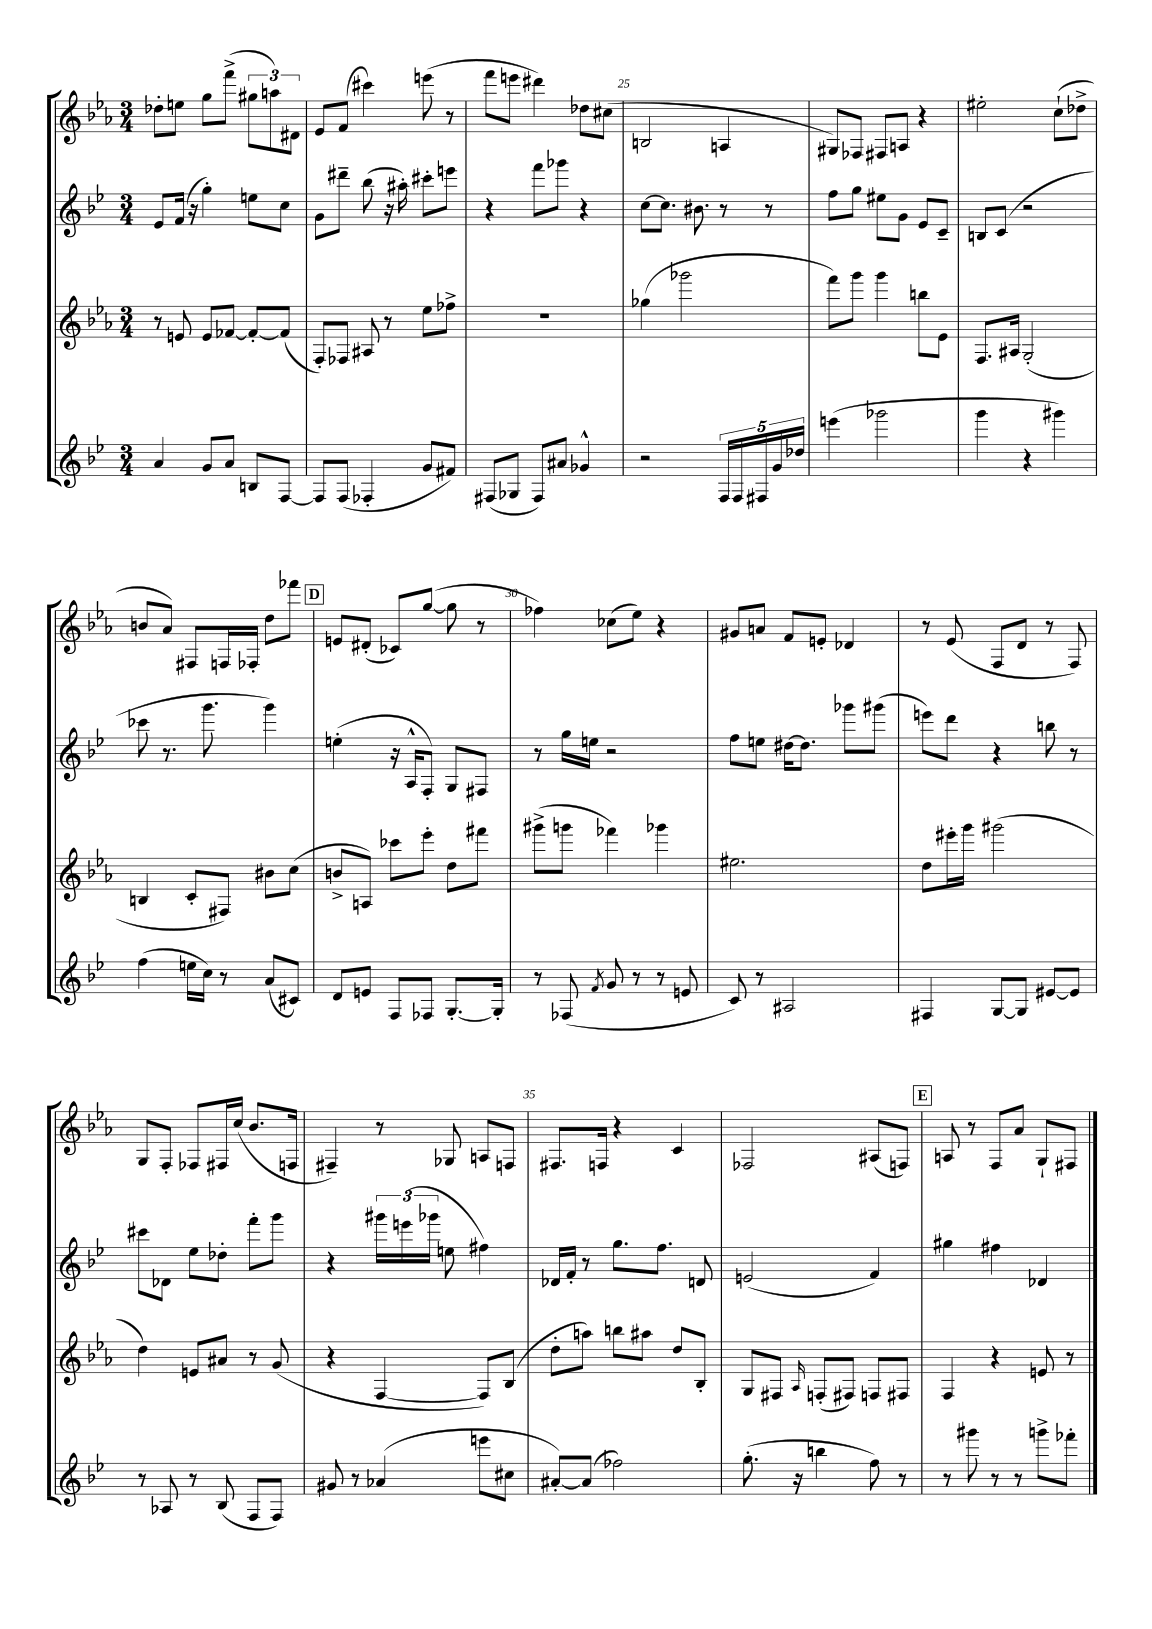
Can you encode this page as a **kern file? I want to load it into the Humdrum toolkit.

**kern	**kern	**kern	**kern
*staff4	*staff3	*staff2	*staff1
*clefG2	*clefG2	*clefG2	*clefG2
*k[b-e-]	*k[b-e-a-]	*k[b-e-]	*k[b-e-a-]
*M3/4	*M3/4	*M3/4	*M3/4
4a/	8r	8e-/L	8dd-'\L
.	8e/	(16f/Jk	8ee\J
.	.	16r	.
8g/L	8e/L	4gg'\)	8gg\L
8a/J	[8f-/J	.	(8fff^\J
8B/L	8f-'/_L	8ee\L	12gg#\L
.	.	.	12aa\)
[8F/J	(8f-/]J	8cc\J	.
.	.	.	12d#\J
=	=	=	=
8F/]L	8F'/L)	8g\L	8e-/L
(8F/J	8F-/J	8ddd#~\J	(8f/J
4F-'/	8A#/	(8bb-\	4ccc#\)
.	8r	16r	.
.	.	16aa#'\)	.
8g/L	8ee-\L	8ccc#'\L	(8eee\
8f#/J)	8ff-^\J	8eee\J	8r
=	=	=	=
(8F#/L	2.r	4r	8fff\L
8G-/J	.	.	8eee\J
8F#/L)	.	8fff\L	4ddd#\)
8a#/J	.	8ggg-\J	.
4g-^^/	.	4r	8dd-\L
.	.	.	(8cc#\J
=	=	=	=
2r	(4gg-\	[8cc\L	2B/
.	.	8.cc\]J	.
.	2ggg-\	.	.
.	.	8.b#\	.
20F/LL	.	8r	4A/
20F/	.	.	.
20F#/	.	.	.
.	.	8r	.
20g/	.	.	.
20dd-/JJ	.	.	.
=	=	=	=
(4eee\	8fff\L)	8ff\L	8G#/L)
.	8ggg\J	8gg\J	8F-/J
2ggg-\	4ggg\	8ee#\L	8F#/L
.	.	8g\J	8A/J
.	8bb\L	8e-/L	4r
.	8e-\J	8c~/J	.
=	=	=	=
4ggg\	8.F/L	8B/L	2ee#'\
.	.	(8c/J	.
.	16A#/Jk	.	.
4r	(2G'/	2r	.
4ggg#\)	.	.	(8cc`\L
.	.	.	8dd-^\J
=	=	=	=
(4ff\	4B/	8ccc-\	8b/L
.	.	8.r	8a-/J)
16ee\LL	8c'/L	.	8F#/L
16cc\JJ)	.	8.ggg\	.
8r	8F#/J)	.	16F/L
.	.	.	16F-'/JJ
(8a/L	8b#\L	4ggg\)	8dd\L
8c#/J)	(8cc\J	.	8fff-\J
=	=	=	=
8d/L	8b^/L	(4ee'\	8e/L
8e/J	8A/J)	.	(8d#'/J
8F/L	8ccc-\L	16r	8c-/L)
.	.	16A^^/LK	.
8F-/J	8eee-'\J	8F'/J)	([8gg/J
[8.G'/L	8dd\L	8G/L	8gg\]
.	8fff#\J	8F#/J	8r
16G'/]Jk	.	.	.
=	=	=	=
8r	(8ggg#^\L	8r	4ff-\)
(8F-/	8ggg\J	16gg\LL	.
.	.	16ee\JJ	.
8qf/	.	.	.
8g/	4fff-\)	2r	(8cc-\L
8r	.	.	8ee-\J)
8r	4ggg-\	.	4r
8e/	.	.	.
=	=	=	=
8c/)	2.ee#\	8ff\L	8g#/L
8r	.	8ee\J	8a/J
2A#/	.	[16dd#\LK	8f/L
.	.	8.dd#\]J	.
.	.	.	8e'/J
.	.	8ggg-\L	4d-/
.	.	(8ggg#\J	.
=	=	=	=
4F#/	8dd\L	8eee\L)	8r
.	16eee#'\L	8ddd\J	(8e-/
.	16ggg\JJ	.	.
[8G/L	(2ggg#\	4r	8F/L
8G/]J	.	.	8d/J
[8e#/L	.	8bb\	8r
8e#/]J	.	8r	8F/)
=	=	=	=
8r	4dd\)	8ccc#\L	8G/L
8A-/	.	8d-\J	8F'/J
8r	8e/L	8ee-\L	8F-/L
(8B-/	8a#/J	8dd-'\J	16F#/L
.	.	.	(16cc/JJ
8F/L	8r	8fff'\L	8.b-/L
8F/J)	(8g/	8ggg\J	.
.	.	.	16F/Jk
=	=	=	=
8g#/	4r	4r	4F#~/)
8r	.	.	.
(4a-/	[4F/	24ggg#\LL	8r
.	.	(24eee\	.
.	.	24ggg-\JJ	.
.	.	8ee\	8G-/
8eee\L	8F/]L)	4ff#\)	8A/L
8cc#\J	(8B-/J	.	8F/J
=	=	=	=
[8a#'/L)	8dd'\L	16d-/LL	8.F#/L
.	.	16f'/JJ	.
(8a#/]J	8aa\J)	8r	.
.	.	.	16F/Jk
2ff-\)	8bb\L	8.gg\L	4r
.	8aa#\J	.	.
.	.	8.ff\J	.
.	8dd/L	.	4c/
.	8B-'/J	8d/	.
=	=	=	=
(8.gg'\	8G/L	(2e/	2F-/
.	8F#/J	.	.
16r	.	.	.
.	16qqA-/	.	.
4bb\	(8F'/L	.	.
.	8F#/J)	.	.
8ff\)	8F/L	4f/)	(8A#/L
8r	8F#/J	.	8F/J)
=	=	=	=
8r	4F/	4gg#\	8A/
8ggg#\	.	.	8r
8r	4r	4ff#\	8F/L
8r	.	.	8a-/J
8ggg^\L	8e/	4d-/	8G`/L
8fff-'\J	8r	.	8F#/J
==	==	==	==
*-	*-	*-	*-
